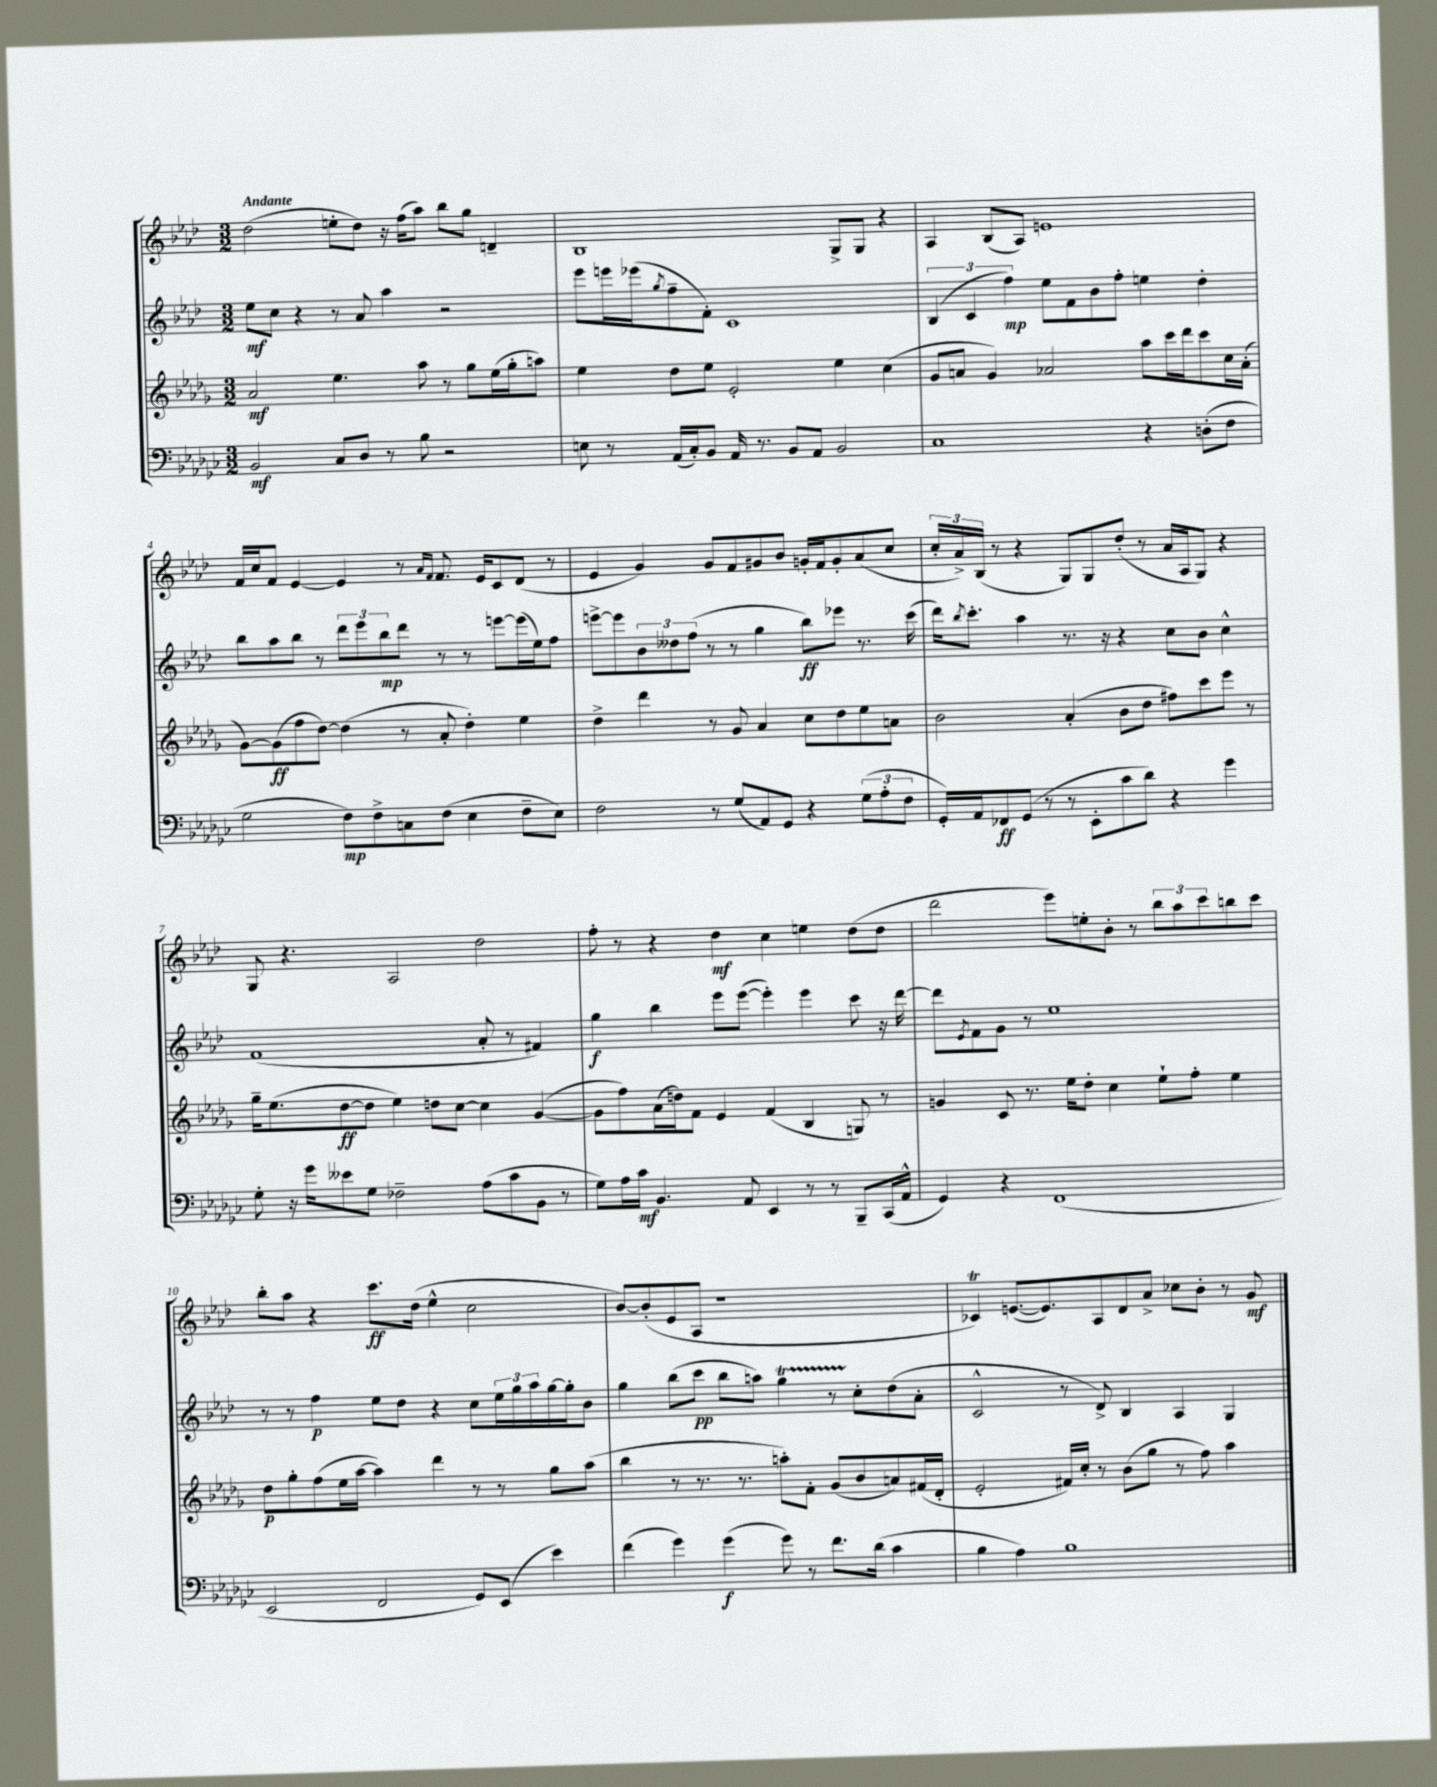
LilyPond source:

<<
\new StaffGroup <<
\new Staff = "s0" {
    \clef treble \key aes \major \numericTimeSignature \time 3/2 \tempo "Andante"
    des''2( e''8-. des''8) r16 f''16( aes''8) bes''8 g''8 d'4-- |
    bes1 g8-> g8 r4 |
    aes4 bes8( aes8) e'1 |
    f'16 c''16 f'8 ees'4~ ees'4 r8 \grace { aes'16 f'16 } f'8. ees'16 c'8 des'8( r8 |
    ees'4 g'4) g'8 f'8 gis'8 bes'8 g'16-. f'16 g'8-. aes'8( c''8 |
    \tuplet 3/2 { c''16-. aes'16->) bes16( } r8 r4 g8) g8 des''8-.( r8 aes'16 aes16 g8) r4 |
    g8 r4. aes2 des''2 |
    f''8-. r8 r4 des''4\mf c''4 e''4 des''8( des''8 |
    des'''2 ees'''8) e''8-. bes'8-. r8 \tuplet 3/2 { bes''8 aes''8 c'''8 } b''8 c'''8 |
    bes''8-. aes''8 r4 c'''8.\ff des''16( ees''4-^ c''2 |
    bes'8~) bes'8-.( ees'8 aes8 r1 |
    ces'4\trill) e'8.~( e'8.) aes8 des'8 aes'8-> ces''8 bes'8-. r8 g'8\mf \bar "|." |
}
\new Staff = "s1" {
    \clef treble \key aes \major \numericTimeSignature \time 3/2
    ees''8\mf c''8 r4 r8 aes'8 aes''4 r2 |
    ees'''8 e'''16 ees'''16( \acciaccatura { g''8 } f''8-- f'8-.) c'1 |
    \tuplet 3/2 { bes4( c'4 f''4\mp) } ees''8 f'8 bes'8 f''8-. e''4 des''4-. |
    bes''8 aes''8 bes''8 r8 \tuplet 3/2 { des'''8 ees'''8 bes''8\mp } des'''8 r8 r8 e'''8~ e'''16( ees''16) f''8 |
    e'''8~-> e'''8 \tuplet 3/2 { bes'8 deses''8 f''8( } r8 r8 g''4 bes''8\ff) ees'''8 r8. c'''16( |
    des'''16) \acciaccatura { bes''8 } c'''8.-. aes''4 r8. r16 r4 c''8 bes'8 c''4-^ |
    f'1( aes'8-. r8 fis'4) |
    g''4\f bes''4 ees'''8 ees'''8~( ees'''4-.) ees'''4 c'''8 r16 des'''16~ |
    des'''8 \acciaccatura { ees'8 } f'8 g'8 r8 ees''1 |
    r8 r8 f''4\p ees''8 des''8 r4 c''8 \tuplet 3/2 { ees''16 g''16 aes''16 } g''16~ g''16-. bes'8 |
    g''4 bes''8( c'''8\pp bes''8 a''8) g''4\startTrillSpan r8 c''8-.\stopTrillSpan des''8( aes'8-. |
    c'2-^ r8 des'8->) bes4 aes4 g4 \bar "|." |
}
\new Staff = "s2" {
    \clef treble \key des \major \numericTimeSignature \time 3/2
    aes'2\mf ees''4. aes''8 r8 ges''8 ees''16( ges''16-. a''8) |
    ees''4 des''8 ees''8 ees'2-. ees''4 c''4( |
    ges'8 a'8 ges'4) aes'2 aes''8 c'''16 des'''16 c'''8 c''16 aes'16-.( |
    ges'8~) ges'8\ff( f''8 des''8~) des''4( r8 aes'8-. des''4-.) ees''4 |
    des''4-> des'''4 r8 ges'8 aes'4 c''8 des''8 ees''8 a'8 |
    bes'2 aes'4-.( bes'8 des''8 fis''8) c'''8 ees'''8 r8 |
    ges''16-- ees''8.( des''8~\ff des''8 ees''4) d''8 c''8~ c''4 ges'4~( |
    ges'8 f''8) aes'16( d''16) f'8 ees'4 f'4( bes4 g8) r8 |
    g'4 c'8 r8. ees''16 des''8-. c''4 ees''8-! f''8-. ees''4 |
    des''8\p ges''8-. f''8( ees''16 aes''16~ aes''4) des'''4 r8 r8 ges''8 aes''8( |
    bes''4 r8 r8. r8. a''8-.) f'8-. ges'8( bes'8 a'8) fis'16( des'16-. |
    ees'2-. fis'16) c''16-. r8 bes'8( ges''8 r8 f''8) aes''4 \bar "|." |
}
\new Staff = "s3" {
    \clef bass \key ges \major \numericTimeSignature \time 3/2
    bes,2\mf ces8 des8 r8 bes8 r2 |
    e8 r8 aes,16( ces16-.) bes,8 aes,16 r8. bes,8 aes,8 bes,2 |
    ces1 r4 d8-.( f8 |
    ges2 f8\mp) f8-> c8 f8( ees4 f8-- ees8) |
    f2 r8 ges8( aes,8) ges,8 r4 \tuplet 3/2 { ges8( aes8-. f8 } |
    ges,16-.) aes,16 fes,8\ff ges,8( r8 r8 ees,8-. ces'8 des'8) r4 ges'4 |
    ges8-. r16 ges'16 eeses'8 ges8 fes2-- aes8( ces'8 bes,8 r8 |
    ges8) aes16 ces'16\mf bes,4. aes,8 ees,4 r8 r8 bes,,8-- ces,16( aes,16-^ |
    ges,4) r4 f,1( |
    ees,2 f,2 ges,8) ees,8( ees'4) |
    f'4( ges'4) ges'4\f( ges'8) r8 f'8. des'16( ces'4 |
    bes4 aes4) bes1 \bar "|." |
}
>>
>>
